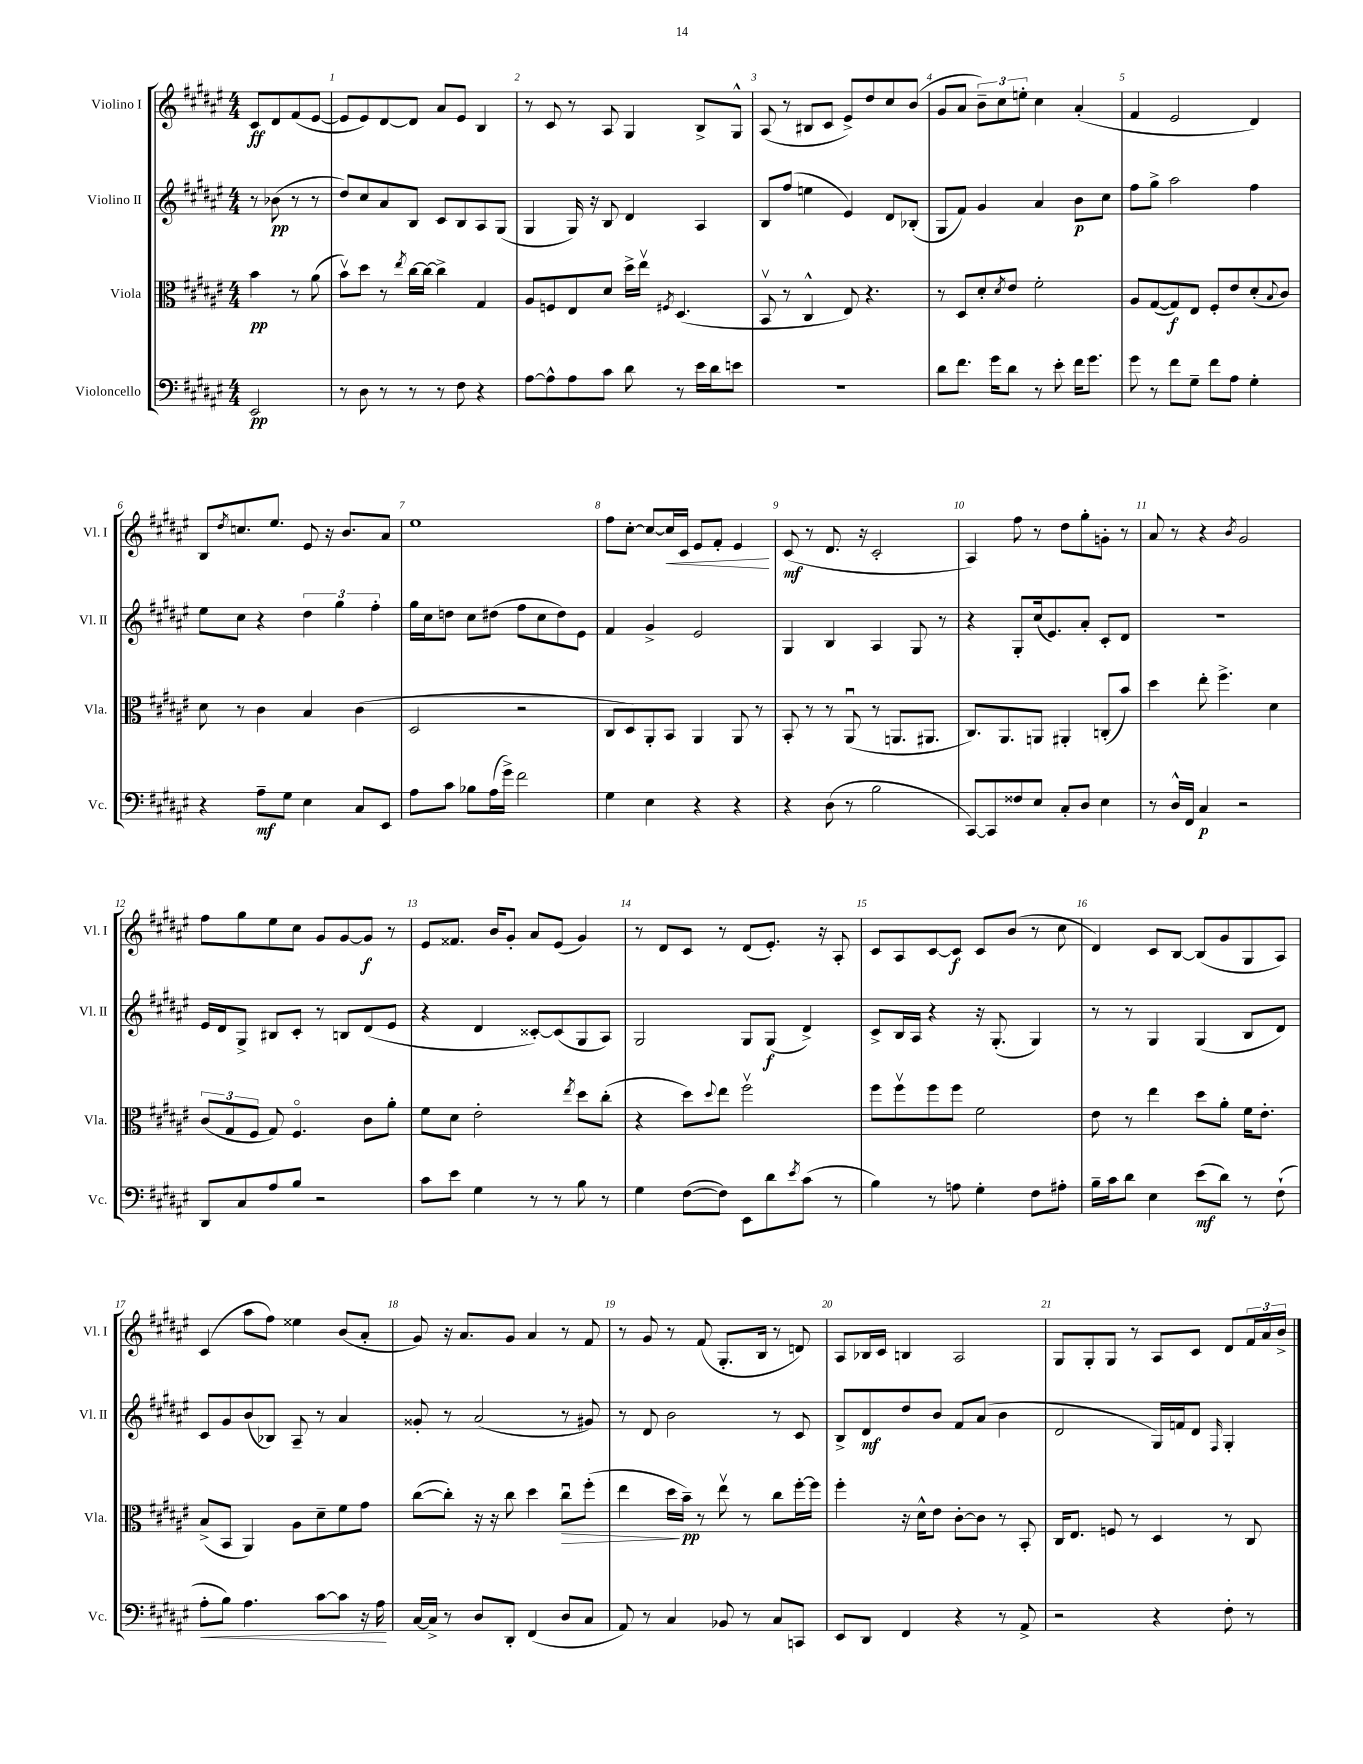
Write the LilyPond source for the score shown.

<<
\new StaffGroup <<
\new Staff = "s0" \with { instrumentName = "Violino I" shortInstrumentName = "Vl. I" } {
    \clef treble \key fis \major \numericTimeSignature \time 4/4 \partial 2
    cis'8\ff dis'8 fis'8( eis'8~ |
    eis'8 eis'8) dis'8~ dis'8 ais'8 eis'8 b4 |
    r8 cis'8 r8 ais8 gis4 b8-> gis8-^ |
    ais8( r8 bis8 cis'8 eis'8->) dis''8 cis''8 b'8( |
    gis'8 ais'8 \tuplet 3/2 { b'8--) cis''8 e''8-. } cis''4 ais'4-.( |
    fis'4 eis'2 dis'4) |
    b8 \acciaccatura { dis''8 } c''8. eis''8. eis'8 r16 b'8. ais'8 |
    eis''1 |
    fis''8 cis''8~-. cis''8~ cis''16\< cis'16 eis'8 fis'8-. eis'4\! |
    cis'8\mf( r8 dis'8. r16 cis'2-. |
    ais4) fis''8 r8 dis''8 gis''8-. g'8-. r8 |
    ais'8 r8 r4 \acciaccatura { b'8 } gis'2 |
    fis''8 gis''8 eis''8 cis''8 gis'8 gis'8~ gis'8\f r8 |
    eis'8 fisis'8. b'16 gis'8-. ais'8 eis'8( gis'4) |
    r8 dis'8 cis'8 r8 dis'8( eis'8.-.) r16 ais8-. |
    cis'8 ais8 cis'8~ cis'8\f cis'8 b'8( r8 cis''8 |
    dis'4) cis'8 b8~ b8( gis'8 gis8 ais8) |
    cis'4( ais''8 fis''8) eisis''4 b'8( ais'8-. |
    gis'8) r16 ais'8. gis'8 ais'4 r8 fis'8 |
    r8 gis'8 r8 fis'8( gis8.-. b16 r8 d'8) |
    ais8 bes16 cis'16 b4 ais2 |
    gis8 gis8-. gis8 r8 ais8 cis'8 dis'8 \tuplet 3/2 { fis'16 ais'16 b'16-> } \bar "|." |
}
\new Staff = "s1" \with { instrumentName = "Violino II" shortInstrumentName = "Vl. II" } {
    \clef treble \key fis \major \numericTimeSignature \time 4/4 \partial 2
    r8 bes'8\pp( r8 r8 |
    dis''8) cis''8 ais'8 b8 cis'8 b8 ais8 gis8( |
    gis4 gis16) r16 b8 dis'4 ais4 |
    b8 fis''8( e''4 eis'4) dis'8 bes8-.( |
    gis8 fis'8) gis'4 ais'4 b'8\p cis''8 |
    fis''8 gis''8-> ais''2 fis''4 |
    eis''8 cis''8 r4 \tuplet 3/2 { dis''4 gis''4 fis''4-. } |
    gis''16 cis''16 d''8 cis''8 dis''8( fis''8 cis''8 dis''8) eis'8 |
    fis'4 gis'4-> eis'2 |
    gis4 b4 ais4 gis8 r8 |
    r4 gis8-. cis''16( eis'8.) ais'8-. cis'8-. dis'8 |
    R1 |
    eis'16 dis'16 gis8-> bis8 cis'8-. r8 b8 dis'8( eis'8 |
    r4 dis'4 cisis'8~-.) cisis'8( gis8 ais8) |
    gis2 gis8 gis8\f( dis'4->) |
    cis'8-> b16 ais16 r4 r16 gis8.-.( gis4) |
    r8 r8 gis4 gis4( b8 dis'8) |
    cis'8 gis'8 b'8( bes8) ais8-- r8 ais'4 |
    gisis'8-. r8 ais'2( r8 gis'8) |
    r8 dis'8 b'2 r8 cis'8 |
    b8-> dis'8\mf dis''8 b'8 fis'8 ais'8( b'4 |
    dis'2 gis16) f'16 dis'8 \grace { fis16 } gis4-. \bar "|." |
}
\new Staff = "s2" \with { instrumentName = "Viola" shortInstrumentName = "Vla." } {
    \clef alto \key fis \major \numericTimeSignature \time 4/4 \partial 2
    b'4\pp r8 ais'8( |
    b'8\upbow) dis''8 r8 \acciaccatura { eis''8 } cis''16~ cis''16~ cis''4-> gis4 |
    ais8 f8 eis8 dis'8 dis''16-> eis''16\upbow \acciaccatura { fis8 } dis4.( |
    b,8\upbow r8 cis4-^ eis8) r4. |
    r8 dis8 dis'8-. \acciaccatura { dis'8 } eis'8 fis'2-. |
    ais8 gis8~( gis8\f) eis8 fis8-. eis'8 dis'8-.( \appoggiatura { b8 } cis'8) |
    dis'8 r8 cis'4 b4 cis'4( |
    dis2 r2 |
    cis8 dis8) ais,8-. b,8 ais,4 ais,8 r8 |
    b,8-. r8 r8 ais,8\downbow( r8 a,8. ais,8. |
    cis8.) ais,8. a,8 ais,4-. c8-.( b'8) |
    dis''4 eis''8-. fis''4.-> dis'4 |
    \tuplet 3/2 { cis'8( gis8 fis8 } gis8) fis4.\flageolet cis'8 ais'8-. |
    fis'8 dis'8 eis'2-. \acciaccatura { eis''8 } dis''8 cis''8-.( |
    r4 dis''8) \appoggiatura { dis''8 } eis''8 fis''2\upbow |
    fis''8 fis''8\upbow fis''8 fis''8 fis'2 |
    eis'8 r8 eis''4 dis''8 ais'8-. fis'16 eis'8.-. |
    b8->( b,8 ais,4) ais8 dis'8-- fis'8 gis'8 |
    cis''8~( cis''8-.) r16 r16 cis''8 dis''4 cis''8\downbow\> fis''8-.( |
    eis''4 dis''16\! b'16--\pp) r8 eis''8\upbow r8 cis''8 fis''16~-. fis''16 |
    fis''4-. r16 dis'16-^ eis'8 cis'8~-. cis'8 r8 b,8-. |
    cis16 eis8. f8 r8 dis4 r8 cis8 \bar "|." |
}
\new Staff = "s3" \with { instrumentName = "Violoncello" shortInstrumentName = "Vc." } {
    \clef bass \key fis \major \numericTimeSignature \time 4/4 \partial 2
    eis,2\pp |
    r8 dis8 r8 r8 r8 fis8 r4 |
    ais8~ ais8-^ ais8 cis'8 dis'8 r8 eis'16 dis'16 e'8 |
    r1 |
    dis'8 fis'8. gis'16 dis'8 r8 eis'8-. fis'16 gis'8. |
    gis'8 r8 fis'8 gis8-- fis'8 ais8 gis4-. |
    r4 ais8--\mf gis8 eis4 cis8 eis,8 |
    ais8 cis'8 bes8 ais16( gis'16->) fis'2 |
    gis4 eis4 r4 r4 |
    r4 dis8( r8 b2 |
    cis,8~) cis,8 fisis8 eis8 cis8-. dis8 eis4 |
    r8 dis16-^ fis,16 cis4\p r2 |
    dis,8 cis8 ais8 b8 r2 |
    cis'8 eis'8 gis4 r8 r8 b8 r8 |
    gis4 fis8~( fis8) eis,8 dis'8 \acciaccatura { eis'8 } cis'8( r8 |
    b4) r8 a8 gis4-. fis8 ais8-. |
    b16-- cis'16 dis'8 eis4 eis'8\mf( dis'8) r8 fis8-!( |
    ais8-.\< b8) ais4. cis'8~ cis'8 r16 ais16\! |
    cis16~ cis16-> r8 dis8 dis,8-. fis,4( dis8 cis8 |
    ais,8) r8 cis4 bes,8 r8 cis8 c,8 |
    eis,8 dis,8 fis,4 r4 r8 ais,8-> |
    r2 r4 fis8-. r8 \bar "|." |
}
>>
>>
\layout { \context { \Score \override BarNumber.break-visibility = ##(#f #t #t) barNumberVisibility = #all-bar-numbers-visible } }
